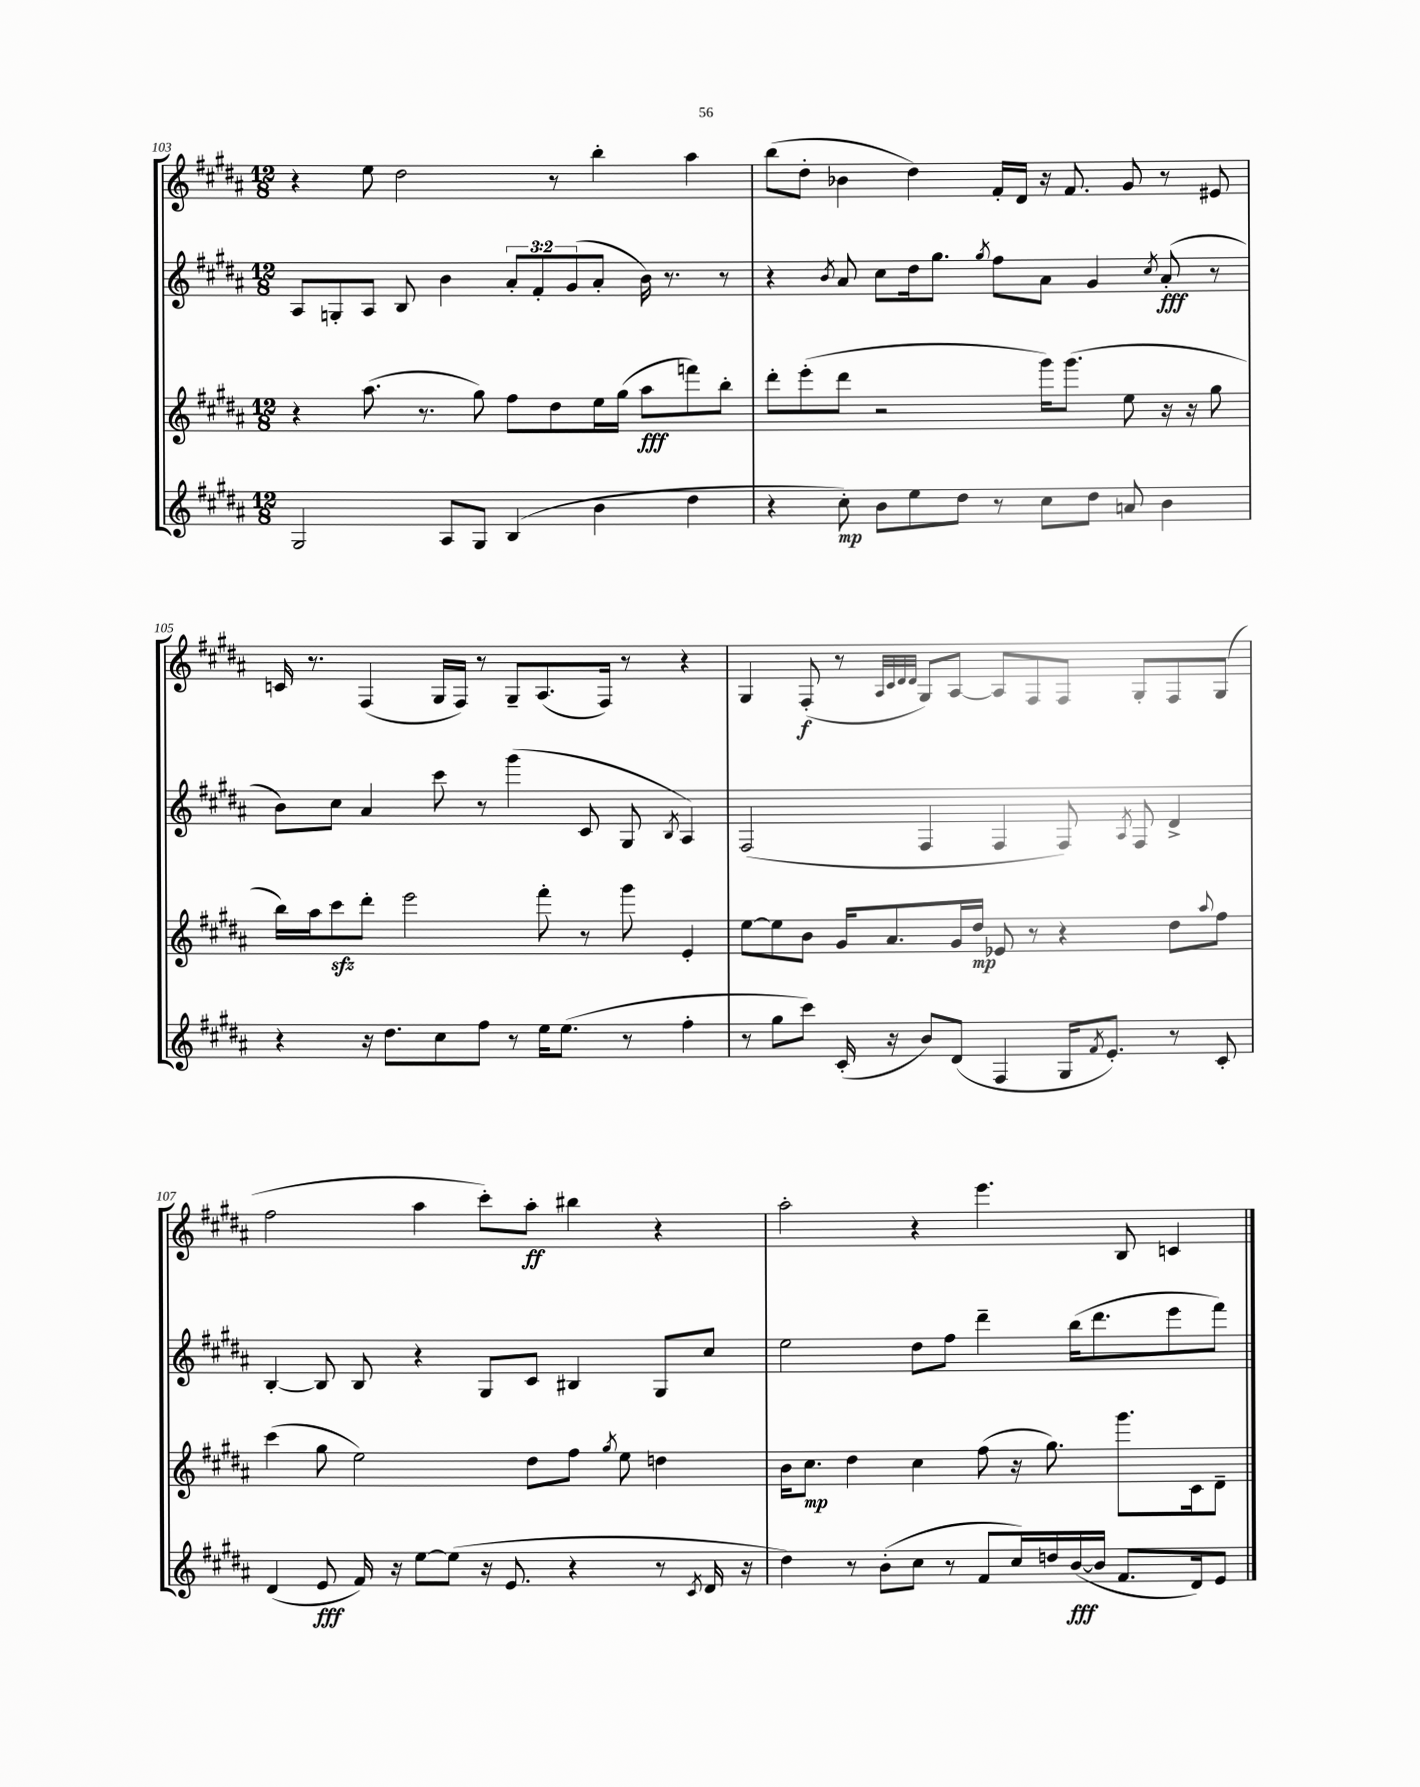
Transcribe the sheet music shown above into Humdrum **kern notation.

**kern	**dynam	**kern	**dynam	**kern	**dynam	**kern	**dynam
*part4	*part4	*part3	*part3	*part2	*part2	*part1	*part1
*staff4	*staff4	*staff3	*staff3	*staff2	*staff2	*staff1	*staff1
*clefG2	*	*clefG2	*	*clefG2	*	*clefG2	*
*k[f#c#g#d#a#]	*	*k[f#c#g#d#a#]	*	*k[f#c#g#d#a#]	*	*k[f#c#g#d#a#]	*
*M12/8	*	*M12/8	*	*M12/8	*	*M12/8	*
=103	=103	=103	=103	=103	=103	=103	=103
2G#/	.	4r	.	8A#/L	.	4r	.
.	.	.	.	8Gn'/	.	.	.
.	.	(8.aa#\	.	8A#/J	.	8ee\	.
.	.	.	.	8B/	.	2dd#\	.
.	.	8.r	.	.	.	.	.
8A#/L	.	.	.	4b\	.	.	.
8G#/J	.	8gg#\)	.	.	.	.	.
(4B/	.	8ff#\L	.	12a#'/L	.	.	.
.	.	.	.	12f#'/	.	.	.
.	.	8dd#\	.	.	.	8r	.
.	.	.	.	(12g#/	.	.	.
4b\	.	16ee\L	.	8a#'/J	.	4bb'\	.
.	.	(16gg#\JJ	.	.	.	.	.
.	.	8aa#\L	fff	16b\)	.	.	.
.	.	.	.	8.r	.	.	.
4dd#\	.	8fffn\)	.	.	.	4aa#\	.
.	.	8bb'\J	.	8r	.	.	.
=104	=104	=104	=104	=104	=104	=104	=104
4r	.	8ddd#'\L	.	4r	.	(8bb\L	.
.	.	(8eee'\	.	.	.	8dd#'\J	.
.	.	.	.	8qb/	.	.	.
8cc#'\)	mp	8ddd#\J	.	8a#/	.	4b-X\	.
8b\L	.	2r	.	8cc#\L	.	.	.
8ee\	.	.	.	16dd#\k	.	4dd#\)	.
.	.	.	.	8.gg#\J	.	.	.
8dd#\J	.	.	.	.	.	.	.
.	.	.	.	8qgg#/	.	.	.
8r	.	.	.	8ff#\L	.	16f#'/LL	.
.	.	.	.	.	.	16d#/JJ	.
8cc#\L	.	16ggg#\KL)	.	8a#\J	.	16r	.
.	.	(8.ggg#\J	.	.	.	8.f#/	.
8dd#\J	.	.	.	4g#/	.	.	.
8an/	.	8ee\	.	.	.	8g#/	.
.	.	.	.	8qcc#/	.	.	.
4b\	.	16r	.	(8a#'/	fff	8r	.
.	.	16r	.	.	.	.	.
.	.	8gg#\	.	8r	.	8e#X/	.
!!LO:LB:g=z
=105	=105	=105	=105	=105	=105	=105	=105
4r	.	16bb\LL)	.	8b\L)	.	16cn/	.
.	.	16aa#\J	.	.	.	8.r	.
.	.	8ccc#zz\	.	8cc#\J	.	.	.
16r	.	8ddd#'\J	.	4a#/	.	(4F#/	.
8.dd#\L	.	.	.	.	.	.	.
.	.	2eee\	.	.	.	.	.
8cc#\	.	.	.	8ccc#\	.	16G#/LL	.
.	.	.	.	.	.	16F#/JJ)	.
8ff#\J	.	.	.	8r	.	8r	.
8r	.	.	.	(4ggg#\	.	8G#~/L	.
16ee\KL	.	8fff#'\	.	.	.	(8.A#/	.
(8.ee\J	.	.	.	.	.	.	.
.	.	8r	.	8c#/	.	.	.
.	.	.	.	.	.	16F#/Jk)	.
8r	.	8ggg#\	.	8G#/	.	8r	.
.	.	.	.	8qB/	.	.	.
4ff#'\	.	4e'/	.	4A#/)	.	4r	.
=106	=106	=106	=106	=106	=106	=106	=106
8r	.	[8ee\L	.	(2F#/	.	4G#/	.
8gg#\L	.	8ee\]	.	.	.	.	.
8ccc#\J)	.	8b\J	.	.	.	(8F#'/	f
(16c#'/	.	16g#/KL	.	.	.	8r	.
16r	.	8.a#/	.	.	.	.	.
.	.	.	.	.	.	32qqA#/LLL	.
.	.	.	.	.	.	32qqc#/	.
.	.	.	.	.	.	32qqd#/	.
.	.	.	.	.	.	32qqd#/JJJ	.
8b/L)	.	.	.	4F#/	.	8G#/L)	.
(8d#/J	.	16g#/L	.	.	.	[8A#/J	.
.	.	16dd#/JJ	mp	.	.	.	.
4F#/	.	8e-X/	.	4F#/	.	8A#/L]	.
.	.	8r	.	.	.	8F#/	.
16G#/KL	.	4r	.	8F#/)	.	8F#/J	.
8qf#/	.	.	.	.	.	.	.
8.e'/J)	.	.	.	.	.	.	.
.	.	.	.	8qA#/	.	.	.
.	.	.	.	8F#/	.	8G#'/L	.
8r	.	8dd#\L	.	4d#^/	.	8F#/	.
.	.	8qqaa#/	.	.	.	.	.
8c#'/	.	8ff#\J	.	.	.	(8G#/J	.
!!LO:LB:g=z
=107	=107	=107	=107	=107	=107	=107	=107
(4d#/	.	(4ccc#\	.	[4B'/	.	2ff#\	.
8e/	fff	8gg#\	.	8B/]	.	.	.
16f#/)	.	2ee\)	.	8B/	.	.	.
16r	.	.	.	.	.	.	.
[8ee\L	.	.	.	4r	.	4aa#\	.
(8ee\J]	.	.	.	.	.	.	.
16r	.	.	.	8G#/L	.	8ccc#'\L)	.
8.e/	.	.	.	.	.	.	.
.	.	8dd#\L	.	8c#/J	.	8aa#'\J	ff
4r	.	8ff#\J	.	4B#X/	.	4bb#X\	.
.	.	8qgg#/	.	.	.	.	.
.	.	8ee\	.	.	.	.	.
8r	.	4ddn\	.	8G#/L	.	4r	.
8qc#/	.	.	.	.	.	.	.
16d#/	.	.	.	8cc#/J	.	.	.
16r	.	.	.	.	.	.	.
=108	=108	=108	=108	=108	=108	=108	=108
4dd#\)	.	16b\KL	.	2ee\	.	2aa#'\	.
.	.	8.cc#\J	mp	.	.	.	.
8r	.	4dd#\	.	.	.	.	.
(8b'\L	.	.	.	.	.	.	.
8cc#\J	.	4cc#\	.	8dd#\L	.	4r	.
8r	.	.	.	8ff#\J	.	.	.
8f#/L	.	(8ff#\	.	4ddd#~\	.	4.eee\	.
16cc#/L)	.	16r	.	.	.	.	.
16ddn/	.	8.gg#\)	.	.	.	.	.
([16b/	fff	.	.	(16bb\KL	.	.	.
16b/JJ]	.	.	.	8.ddd#\	.	.	.
8.f#/L	.	8.ggg#\L	.	.	.	8B/	.
.	.	.	.	8eee\	.	4cn/	.
16d#/k)	.	16c#\k	.	.	.	.	.
8e/J	.	8d#~\J	.	8fff#\J)	.	.	.
==	==	==	==	==	==	==	==
*-	*-	*-	*-	*-	*-	*-	*-
